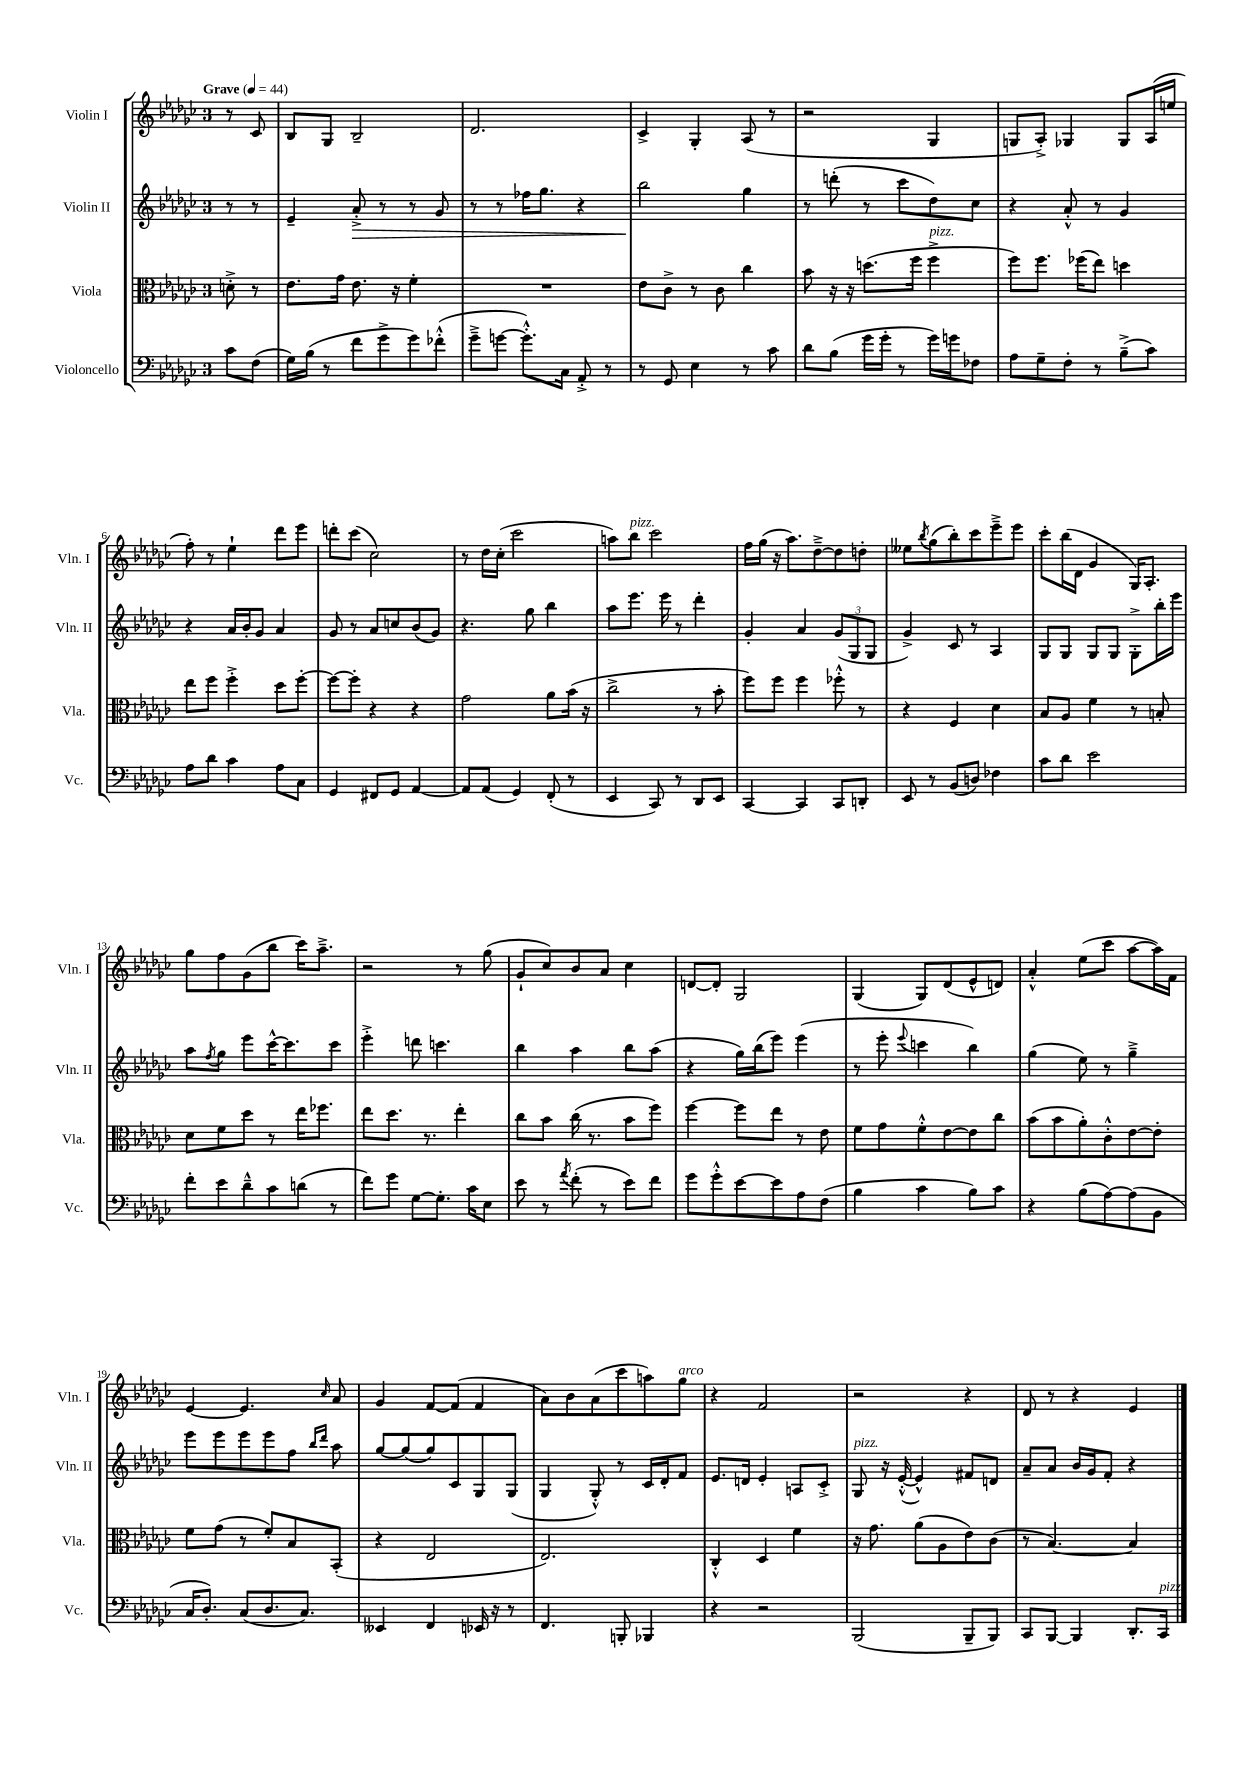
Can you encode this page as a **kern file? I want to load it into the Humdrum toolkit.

**kern	**kern	**kern	**kern
*staff4	*staff3	*staff2	*staff1
*clefF4	*clefC3	*clefG2	*clefG2
*k[b-e-a-d-g-c-]	*k[b-e-a-d-g-c-]	*k[b-e-a-d-g-c-]	*k[b-e-a-d-g-c-]
*M3/4	*M3/4	*M3/4	*M3/4
*MM44	*MM44	*MM44	*MM44
8c-	8d'^	8r	8r
(8F	8r	8r	8c-
=	=	=	=
16G-)	8.e-	4e-~	8B-
(16B-	.	.	.
8r	.	.	8G-
.	16g-	.	.
8f	8.e-	8a-'^	2B-~
8g-^	.	8r	.
.	16r	.	.
8g-)	4f'	8r	.
(8f-'^^	.	8g-	.
=	=	=	=
8g-~^	2.r	8r	2.d-
[8g	.	8r	.
8.g'^^])	.	16ff-	.
.	.	8.gg-	.
16C-	.	.	.
8AA-'^	.	4r	.
8r	.	.	.
=	=	=	=
8r	8e-	2bb-	4c-^
8GG-	8c-^	.	.
4E-	8r	.	4G-'
.	8c-	.	.
8r	4cc-	4gg-	(8A-
8c-	.	.	8r
=	=	=	=
8d-	8b-	8r	2r
(8B-	16r	(8ddd'	.
.	16r	.	.
16g-	(8.dd	8r	.
16g-'	.	.	.
8r	.	8ccc-	.
.	16ff	.	.
16g-)	4ff^	8dd-)	4G-
16g	.	.	.
8F-	.	8cc-	.
=	=	=	=
8A-	8ff)	4r	8G
8G-~	8.ff	.	8A-'^)
8F'	.	8a-'^^	4G-
.	(16ff-	.	.
8r	8ee-)	8r	.
(8B-~^	4dd	4g-	8G-
8c-)	.	.	(16A-
.	.	.	16ee
=	=	=	=
8A-	8ee-	4r	8ff')
8d-	8ff	.	8r
4c-	4ff'^	16a-	4ee-`
.	.	16b-'	.
.	.	8g-	.
8A-	8dd-	4a-	8ddd-
8C-	[8ff'	.	8eee-
=	=	=	=
4GG-	8ff_	8g-	8ddd'
.	8ff']	8r	(8ccc-
8FF#	4r	8a-	2cc-)
8GG-	.	8cc	.
[4AA-	4r	(8b-	.
.	.	8g-)	.
=	=	=	=
8AA-]	2g-	4.r	8r
(8AA-	.	.	16dd-
.	.	.	(16cc-'
4GG-)	.	.	2ccc-
.	.	8gg-	.
(8FF'	8a-	4bb-	.
8r	(16b-	.	.
.	16r	.	.
=	=	=	=
4EE-	2cc-^	8aa-	8aa)
.	.	8.eee-	8bb-
8CC-)	.	.	2ccc-
.	.	16eee-	.
8r	.	8r	.
8DD-	8r	4ddd-'	.
8EE-	8b-'	.	.
=	=	=	=
[4CC-	8ff)	4g-'	16ff
.	.	.	(16gg-
.	8ff	.	16r
.	.	.	8.aa-)
4CC-]	4ff	4a-	.
.	.	.	[8dd-~^
8CC-	8ff-'^^	(12g-	8dd-]
.	.	12G-	.
8DD'	8r	.	8dd'
.	.	12G-	.
=	=	=	=
8EE-	4r	4g-^)	8ee--
.	.	.	8qbb-
8r	.	.	(8gg-
(8BB-	4F	8c-	8bb-')
8D)	.	8r	8ccc-
4F-	4d-	4A-	8eee-~^
.	.	.	8eee-
=	=	=	=
8c-	8B-	8G-	8ccc-'
8d-	8A-	8G-	(16bb-
.	.	.	16d-
2e-	4f	8G-	4g-
.	.	8G-	.
.	8r	8G-'^	16G-)
.	.	.	8.A-'
.	8B'	16bb-'	.
.	.	16eee-	.
=	=	=	=
8f'	8d-	8aa-	8gg-
.	.	8qff	.
8e-	8f	8gg-	8ff
8d-~^^	8dd-	8eee-	(8g-
8c-	8r	[16ccc-^^	8bb-
.	.	8.ccc-]	.
(8d	16ee-	.	16ccc-)
.	8.ff-	.	8.aa-~^
8r	.	8ccc-	.
=	=	=	=
8f)	8ee-	4eee-'^	2r
8g-	8.dd-	.	.
[8G-	.	8ddd	.
.	8.r	.	.
8.G-']	.	4.ccc	.
.	4ee-'	.	8r
16c-	.	.	.
8E-	.	.	(8gg-
=	=	=	=
8e-	8cc-	4bb-	8g-`
8r	8b-	.	8cc-)
8qa-	.	.	.
(8f'	(16cc-	4aa-	8b-
.	8.r	.	.
8r	.	.	8a-
8e-)	8b-	8bb-	4cc-
8f	8ff)	(8aa-	.
=	=	=	=
8g-	[4ff	4r	[8d
8g-'^^	.	.	8d']
[8e-	8ff]	16gg-)	2G-
.	.	(16bb-	.
8e-]	8ee-	8eee-)	.
8A-	8r	(4eee-	.
(8F	8e-	.	.
=	=	=	=
4B-	8f	8r	(4G-
.	8g-	8eee-'	.
.	.	8qqeee-	.
4c-	8f'^^	4ccc	8G-)
.	[8e-	.	(8d-
8B-)	8e-]	4bb-)	8e-^^
8c-	8cc-	.	8d)
=	=	=	=
4r	(8b-	(4gg-	4a-'^^
.	8b-	.	.
(8B-	8a-')	8ee-)	(8ee-
[8A-)	8c-'^^	8r	8ccc-
(8A-]	[8e-	4gg-~^	[8aa-
8BB-	8e-']	.	16aa-])
.	.	.	16f
=	=	=	=
16C-	8f	8eee-	[4e-
8.D-')	.	.	.
.	(8g-	8eee-	.
(8C-	8r	8eee-	4.e-]
8.D-	8f')	8eee-	.
.	8B-	8ff	.
8.C-)	.	.	.
.	.	16qqbb-	.
.	.	16qqddd-	16qqcc-
.	(8BB-'	8aa-	8a-
=	=	=	=
4EE--	4r	[8gg-	4g-
.	.	(8gg-]	.
4FF	2E-	8gg-)	[8f
.	.	8c-	(8f]
16EE-	.	8G-	4f
16r	.	.	.
8r	.	(8G-	.
=	=	=	=
4.FF	2.E-)	4G-	8a-)
.	.	.	8b-
.	.	8G-'^^)	(8a-
8BBB'	.	8r	8ccc-
4BBB-	.	16c-	8aa)
.	.	16d-'	.
.	.	8f	8gg-
=	=	=	=
4r	4C-'^^	8.e-	4r
.	.	16d	.
2r	4D-	4e-'	2f
.	4f	8A	.
.	.	8c-'^	.
=	=	=	=
(2BBB-	16r	8G-	2r
.	8.g-	.	.
.	.	16r	.
.	.	([16e-'^^	.
.	(8a-	4e-^^])	.
.	8A-	.	.
8BBB-~	8e-)	8f#	4r
8BBB-)	(8c-	8d	.
=	=	=	=
8CC-	8r	8a-~	8d-
[8BBB-	[4.B-)	8a-	8r
4BBB-]	.	16b-	4r
.	.	16g-	.
.	.	8f'	.
8.DD-'	4B-]	4r	4e-
16CC-	.	.	.
==	==	==	==
*-	*-	*-	*-
